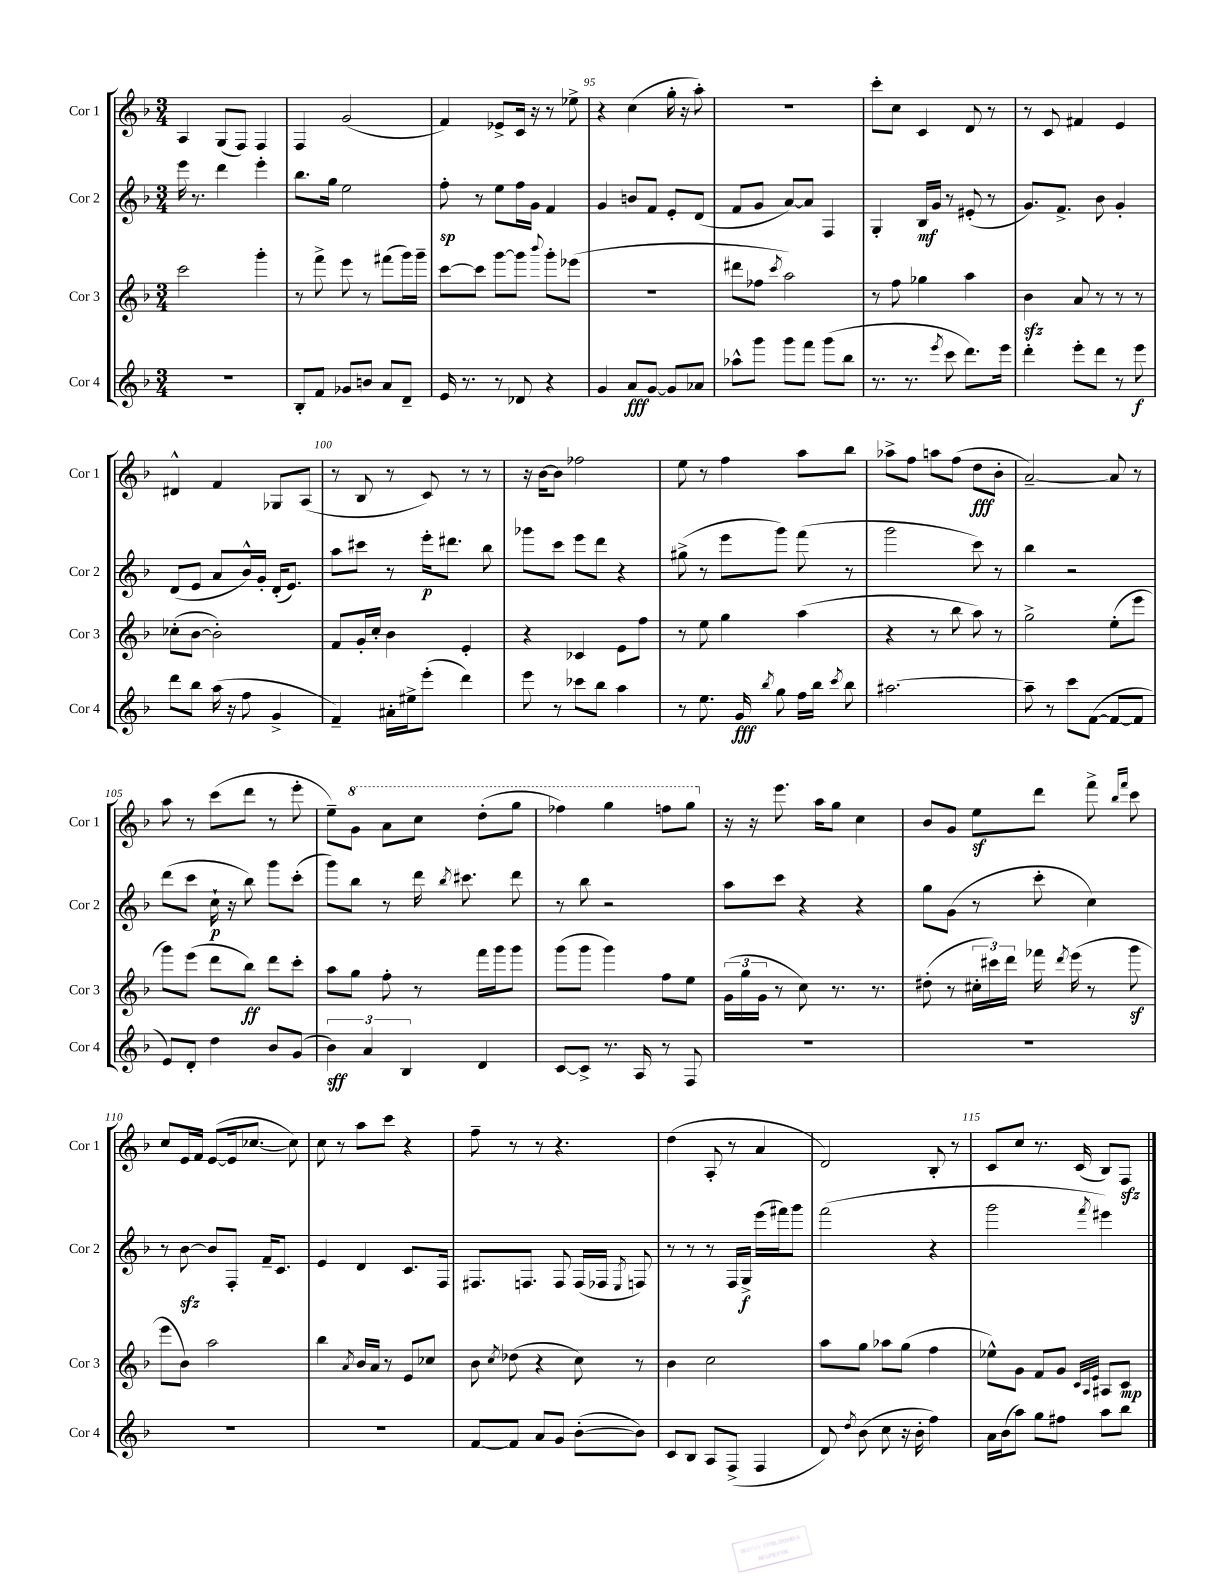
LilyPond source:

<<
\new StaffGroup <<
\new Staff = "s0" \with { instrumentName = "Cor 1" shortInstrumentName = "Cor 1" } {
    \clef treble \key f \major \numericTimeSignature \time 3/4
    \autoBeamOff a4 g8[( f8]) f4 |
    f4 g'2( |
    f'4) ees'8[-> c'16] r16 r8 ees''8-> |
    r4 c''4( g''16-. r16 a''8-.) |
    R2. |
    c'''8[-. c''8] c'4 d'8 r8 |
    r8 c'8 fis'4 e'4 |
    dis'4-^ f'4 ges8[ a8]( |
    r8 bes8 r8 c'8) r8 r8 |
    r16 bes'16[~ bes'8] fes''2 |
    e''8 r8 f''4 a''8[ bes''8] |
    aes''8[-> f''8] a''8[ f''8]( d''8[\fff bes'8]-. |
    a'2~--) a'8 r8 |
    a''8 r8 c'''8[( d'''8] r8 e'''8-. |
    e''8[--) \ottava #1 g''8] a''8[ c'''8] d'''8[-.( g'''8] |
    fes'''4) g'''4 f'''8[ g'''8] \ottava #0 |
    r16 r16 e'''8. a''16[ g''8] c''4 |
    bes'8[ g'8] e''8[\sf d'''8] f'''8-> \grace { bes''16[ f'''16] } c'''8 |
    c''8[ e'16 f'16] e'8[~( e'16 ces''8.]~ ces''8) |
    c''8 r8 a''8[ c'''8] r4 |
    f''8-- r8 r8 r4. |
    d''4( a8-. r8 a'4 |
    d'2) bes8-. r8 |
    c'8[ c''8] r8. c'16( bes8[) f8]\sfz \bar "|." |
}
\new Staff = "s1" \with { instrumentName = "Cor 2" shortInstrumentName = "Cor 2" } {
    \clef treble \key f \major \numericTimeSignature \time 3/4
    \autoBeamOff e'''16 r8. d'''4 e'''4-. |
    bes''8.[ g''16] e''2 |
    f''8-.\sp r8 e''8[ f''16 g'16] f'4 |
    g'4 b'8[ f'8] e'8[-. d'8]( |
    f'8[ g'8] a'8[~) a'8] f4 |
    g4-. bes16[\mf g'16] r8 eis'8-.( r8 |
    g'8.[) f'8.]-> bes'8 g'4-. |
    d'8[( e'8] a'8[ bes'16-^) g'16]-. d'16[-.( e'8.]) |
    a''8[ cis'''8] r8 e'''16[-.\p dis'''8.] bes''8 |
    ges'''8[ c'''8] e'''8[ d'''8] r4 |
    gis''8->( r8 e'''8[ g'''8]) f'''8( r8 |
    g'''2 c'''8) r8 |
    bes''4 r2 |
    d'''8[( c'''8] c''16-!\p r16 bes''8) g'''8[ c'''8]-.( |
    g'''8[) bes''8] r8 d'''16 \acciaccatura { bes''8 } cis'''8. d'''8 |
    r8 bes''8 r2 |
    a''8[ c'''8] r4 r4 |
    g''8[ g'8]( r8 c'''8-. c''4) |
    r8 bes'8~\sfz bes'8[ f8]-. f'16[-- c'8.] |
    e'4 d'4 c'8.[ f16] |
    fis8.[ f8.] f8 f16[( fes16] \acciaccatura { e8 } f8) |
    r8 r8 r8 f16[ g16]->\f e'''16[( fis'''16) g'''8] |
    f'''2( r4 |
    g'''2 \acciaccatura { f'''8 } eis'''4) \bar "|." |
}
\new Staff = "s2" \with { instrumentName = "Cor 3" shortInstrumentName = "Cor 3" } {
    \clef treble \key f \major \numericTimeSignature \time 3/4
    \autoBeamOff c'''2 g'''4-. |
    r8 f'''8-> e'''8 r8 fis'''8[( g'''16) g'''16]-- |
    c'''8[~ c'''8] g'''8[~ g'''8] \appoggiatura { bes'''8 } g'''8[-. ees'''8]( |
    R2. |
    dis'''8[ fes''8] \acciaccatura { c'''8 } a''2) |
    r8 f''8 ges''4 a''4 |
    bes'4\sfz a'8 r8 r8 r8 |
    ces''8[-.( bes'8]~ bes'2-.) |
    f'8[ g'16-. c''16]-. bes'4 e'4-. |
    r4 ces'4 e'8[ f''8] |
    r8 e''8 g''4 a''4( |
    r4 r8 bes''8 a''8) r8 |
    g''2-> e''8[-.( e'''8] |
    g'''8[) e'''8]( d'''8[ bes''8]\ff) d'''8[ c'''8]-. |
    a''8[ g''8] f''8-. r8 f'''16[ g'''16 g'''8] |
    g'''8[( g'''8] g'''4) f''8[ e''8] |
    \tuplet 3/2 { g'16[( g''16 g'16] } r8 c''8) r8. r8. |
    dis''8-.( r8 \tuplet 3/2 { cis''16[-. cis'''16) d'''16] } fes'''16 \acciaccatura { d'''8 } e'''16( r8 g'''8\sf |
    e'''8[ bes'8]) a''2 |
    bes''4 \acciaccatura { a'8 } bes'16[ a'16] r8 e'8[ ces''8] |
    bes'8 \acciaccatura { c''8 } des''8( r4 c''8) r8 |
    bes'4 c''2 |
    a''8[ g''8] aes''8[ g''8]( f''4 |
    ees''8[-^) g'8] f'8[ g'8] \grace { c'32[ a32 e'32] } ais8[ c'8]\mp \bar "|." |
}
\new Staff = "s3" \with { instrumentName = "Cor 4" shortInstrumentName = "Cor 4" } {
    \clef treble \key f \major \numericTimeSignature \time 3/4
    \autoBeamOff R2. |
    bes8[-. f'8] ges'8[ b'8] a'8[ d'8]-- |
    e'16 r8. r8 des'8 r4 |
    g'4 a'8[\fff g'8]~ g'8[ aes'8] |
    aes''8[-^ g'''8] g'''8[ f'''8] g'''8[( bes''8] |
    r8. r8. \acciaccatura { e'''8 } c'''8 d'''8.[) e'''16] |
    d'''4-. e'''8[-. d'''8] r8 e'''8\f |
    d'''8[ bes''8] a''16( r16 f''8 g'4-> |
    f'4--) ais'16[-. eis''16-> e'''8]-.( d'''4) |
    e'''8 r8 ces'''8[ bes''8] a''4 |
    r8 e''8. g'16\fff \acciaccatura { bes''8 } g''8 f''16[ bes''16] \acciaccatura { c'''8 } bes''8 |
    ais''2.~ |
    ais''8-- r8 c'''8[ f'8]~( f'8[~ f'8] |
    e'8[) d'8]-. d''4 bes'8[ g'8]( |
    \tuplet 3/2 { bes'4\sff) a'4 bes4 } d'4 |
    c'8[~ c'8]-> r8. a16 r8 f8 |
    R2. |
    R2. |
    R2. |
    R2. |
    f'8[~ f'8] a'8[ g'8] bes'8[~-.( bes'8]) |
    c'8[ bes8] a8[ f8]->( f4 |
    d'8) \acciaccatura { d''8 } bes'8( c''8 r16 bes'16-. f''4) |
    a'16[ bes'16( a''8]) g''8[ fis''8] a''8[ bes''8] \bar "|." |
}
>>
>>
\layout { \context { \Score currentBarNumber = #92 \override BarNumber.break-visibility = ##(#f #t #t) barNumberVisibility = #(every-nth-bar-number-visible 5) } }
